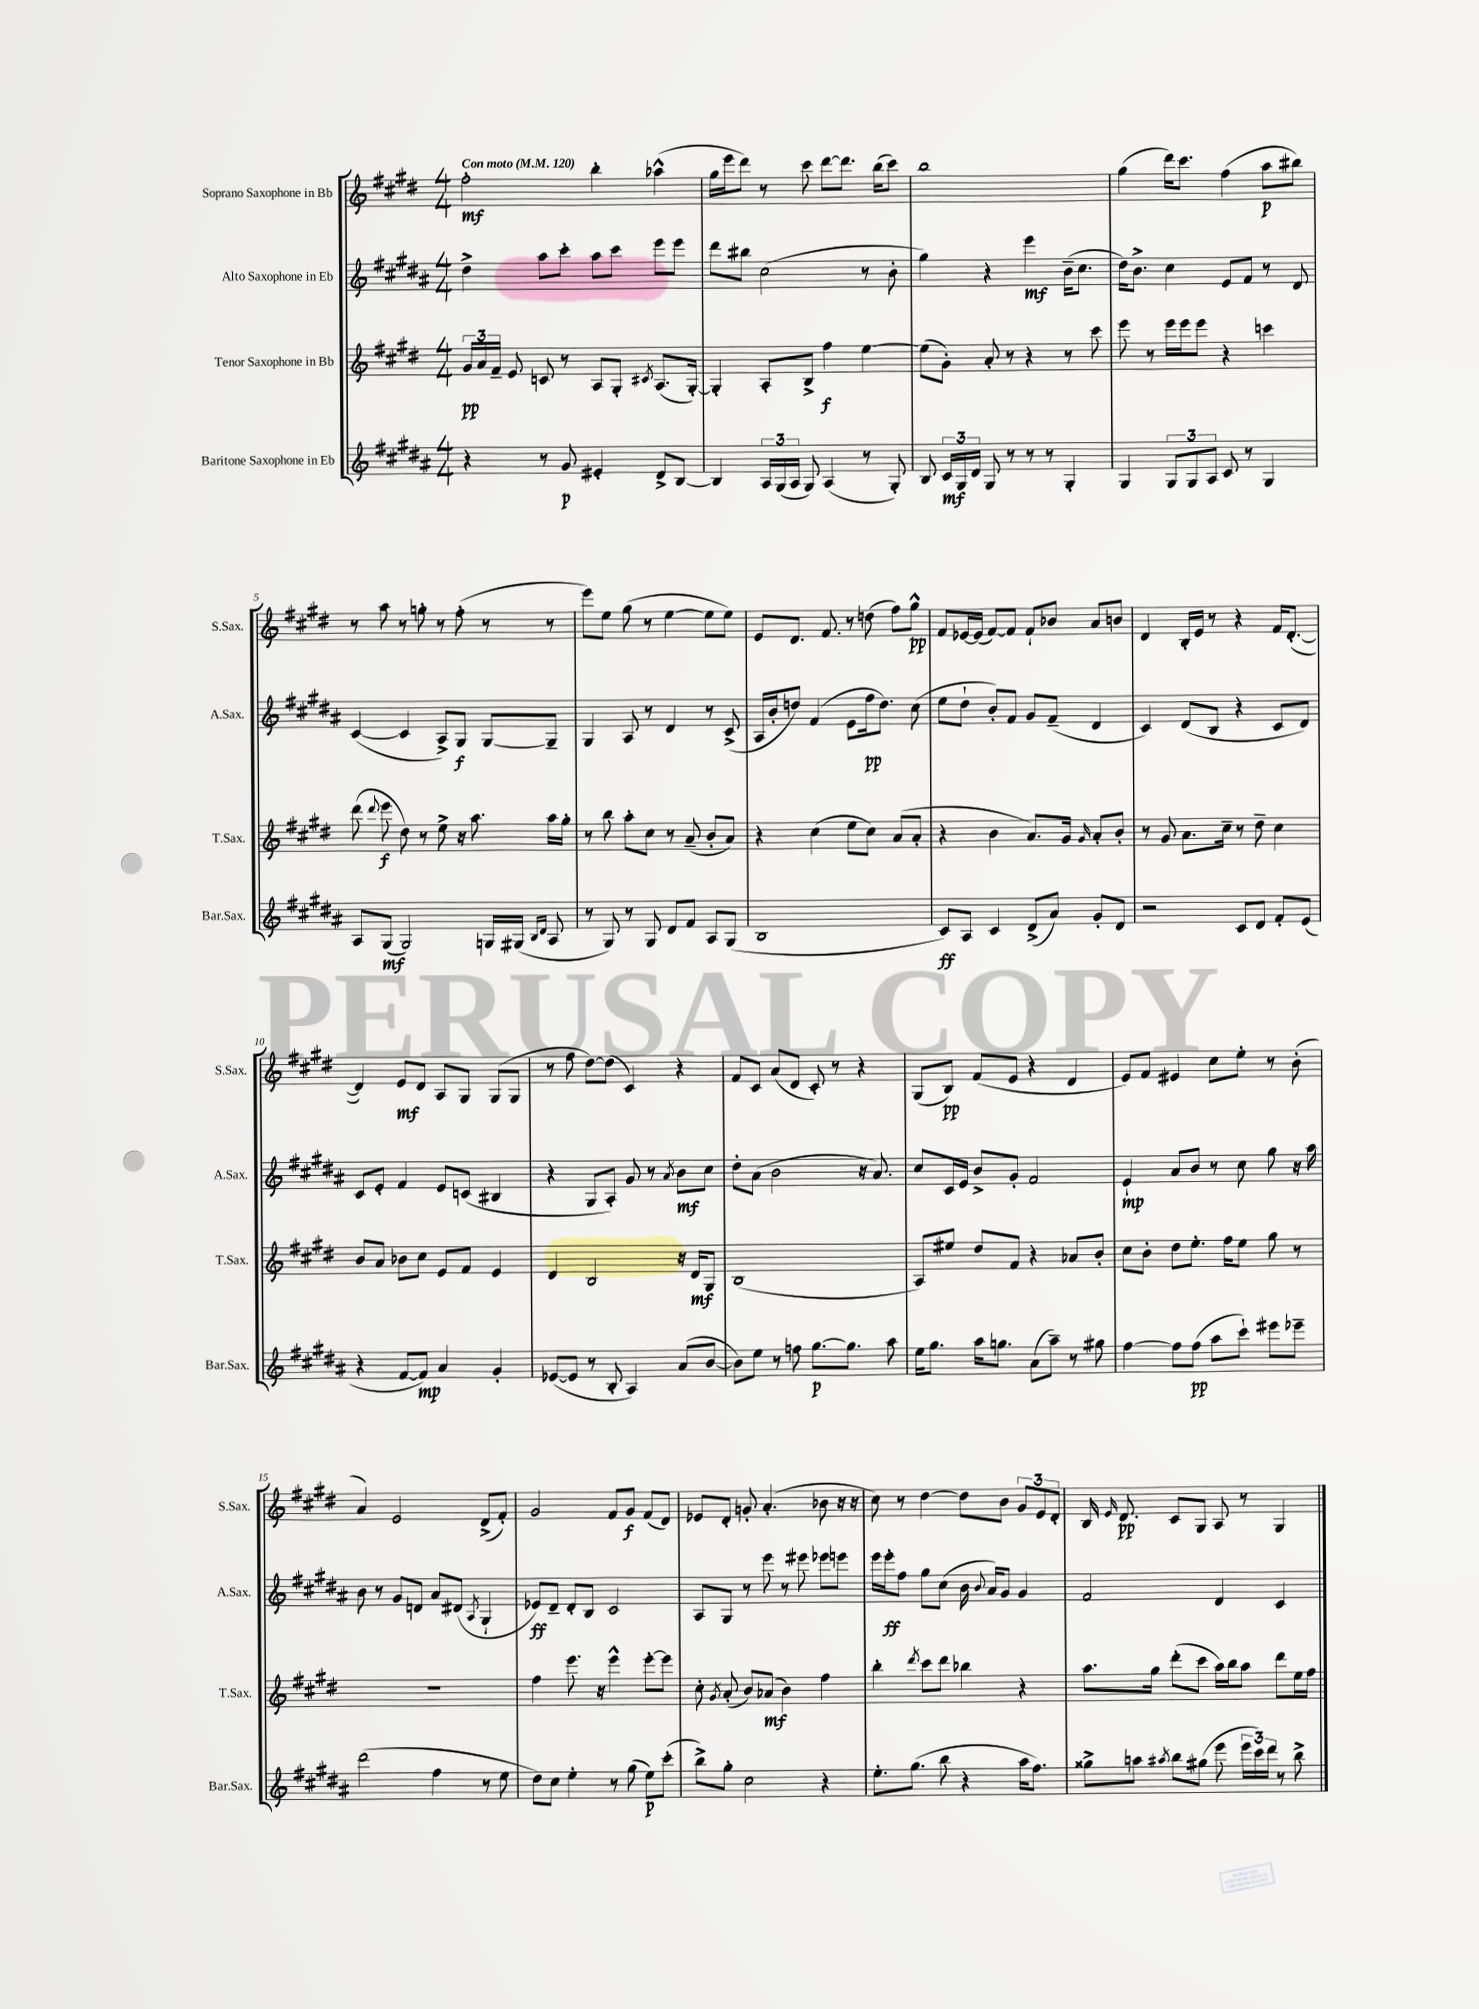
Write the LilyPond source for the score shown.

<<
\new StaffGroup <<
\new Staff = "s0" \with { instrumentName = "Soprano Saxophone in Bb" shortInstrumentName = "S.Sax." } {
    \clef treble \key e \major \numericTimeSignature \time 4/4 \tempo "Con moto" 4 = 120
    \autoBeamOff fis''2-.\mf b''4-. aes''4-^( |
    gis''16[ e'''16 dis'''8]) r8 cis'''8 dis'''8[~ dis'''8.] b''16[( cis'''8]) |
    b''1 |
    gis''4( dis'''16[) cis'''8.] fis''4( a''8[\p bis''8]) |
    r8 a''8 r8 g''8-. r8 fis''8-.( r8 r8 |
    e'''8[) e''8] gis''8( r8 e''4~ e''8[ e''8]) |
    e'8[ dis'8.] fis'8. r8 d''8( fis''8[) gis''8]-^\pp |
    fis'8[ ees'16~ ees'16]( fis'8[~) fis'8] fis'8[-! bes'8] a'8[ b'8] |
    dis'4 b16[-. e'16] r8 r4 fis'16[ dis'8.]~-.( |
    dis'4) e'8[\mf dis'8] a8[ gis8] gis8[( gis8] |
    r8 fis''8 dis''8[~) dis''8]( cis'4) r4 |
    fis'8[ cis'8] a'8[( dis'8] cis'8-.) r8 r4 |
    gis8[( b8]\pp) fis'8[( e'8] r4 dis'4 |
    e'8[) fis'8] eis'4 cis''8[ e''8]-. r8 b'8-.( |
    a'4) e'2 dis'8[->( fis'8]-.) |
    gis'2 fis'8[ gis'8]\f fis'8[( dis'8]) |
    ees'8[ dis'8]-. g'8-. a'4.-.( bes'8 r16 r16 |
    cis''8) r8 dis''4~ dis''8[ b'8] \tuplet 3/2 { gis'8[ e'8 dis'8]-. } |
    b16 \grace { e'16 } dis'8.\pp cis'8[ gis8] a8 r8 gis4 \bar "|." |
}
\new Staff = "s1" \with { instrumentName = "Alto Saxophone in Eb" shortInstrumentName = "A.Sax." } {
    \clef treble \key b \major \numericTimeSignature \time 4/4
    \autoBeamOff dis''4-> ais''8[ cis'''8]-. ais''8[ cis'''8] e'''8[ e'''8] |
    dis'''8[ bis''8] cis''2( r8 b'8-. |
    gis''4) r4 e'''4\mf b'16[--( cis''8.] |
    dis''16[) b'8.]-> cis''4 e'8[ fis'8] r8 dis'8 |
    cis'4~( cis'4 ais8[->) gis8]\f gis8[~ gis8]-- |
    gis4 ais8 r8 dis'4 r8 cis'8->( |
    ais16[ b'16-. d''8]) fis'4( e'8[ fis''16\pp d''8.]) cis''8( |
    e''8[ dis''8]-! b'8[-.) fis'8] gis'8[ fis'8]--( dis'4 |
    cis'4) dis'8[( b8] r4 cis'8[ dis'8]) |
    cis'8[ e'8]-. fis'4 e'8[ c'8]( bis4 |
    r4 gis8[ ais8]-.) gis'8 r8 \acciaccatura { ais'8 } b'8[\mf cis''8] |
    dis''8[-. ais'8]( b'2 r16 ais'8.) |
    cis''8[ cis'16 e'16] b'8[-> gis'8]-. fis'2 |
    e'4-!\mp ais'8[ b'8] r8 cis''8 gis''8 r16 ais''16 |
    b'8 r8 gis'8[ d'8] ais'8[ dis'8]( \acciaccatura { ais8 } gis4-! |
    ees'8[\ff) dis'8]-- dis'8[-. b8] cis'2 |
    ais8[ gis8] r8 e'''8 r8 eis'''8 ees'''8[ e'''8] |
    e'''16[ e'''16-.\ff fis''8] gis''8[ cis''8]( b'16 \appoggiatura { b'8 } ais'16[) gis'8] gis'4 |
    fis'2 dis'4 cis'4 \bar "|." |
}
\new Staff = "s2" \with { instrumentName = "Tenor Saxophone in Bb" shortInstrumentName = "T.Sax." } {
    \clef treble \key e \major \numericTimeSignature \time 4/4
    \autoBeamOff \tuplet 3/2 { gis'16[\pp a'16 fis'16]-- } e'8 c'8 r8 a8[ gis8]-. \acciaccatura { cis'8 } a8.[( gis16]~-.) |
    gis4-. a8[-. b8]-> fis''4\f e''4~ |
    e''8[( gis'8]-.) a'8-. r8 r4 r8 cis'''8 |
    e'''8 r8 e'''16[ e'''16 e'''8] r4 c'''4 |
    dis'''8( \appoggiatura { dis'''8 } e'''8\f dis''8) r8 e''8-> r16 a''8. a''16[ gis''16]-. |
    r8 b''8 a''8[-. cis''8] r8 a'8--( b'8[-. a'8]) |
    r4 cis''4( e''8[ cis''8]) a'8[( a'8]-. |
    r4 b'4 a'8.[) gis'16] \grace { gis'16 } a'8[-. b'8]-. |
    r8 gis'8 a'8.[ cis''16]-- r8 dis''8-- cis''4 |
    b'8[ a'8] bes'8[ cis''8] e'8[ fis'8] e'4 |
    dis'4 b2 r16 dis'16[\mf gis8] |
    b1( |
    a8[) eis''8] dis''8[ fis'8] r4 aes'8[ b'8]-. |
    cis''8[ b'8]-. dis''8[ e''8.]-. fis''16[ e''8] gis''8 r8 |
    R1 |
    fis''4 e'''8. r16 e'''4-^ e'''8[~-. e'''8] |
    cis''8-. \acciaccatura { gis'8 } a'8-.( b'8[) aes'8]\mf( b'4) fis''4 |
    b''4-. \acciaccatura { dis'''8 } cis'''8[ dis'''8] bes''4 r4 |
    a''8.[ gis''16] dis'''8[-.( cis'''8] a''16[) b''16 a''8] dis'''8[ e''16 fis''16] \bar "|." |
}
\new Staff = "s3" \with { instrumentName = "Baritone Saxophone in Eb" shortInstrumentName = "Bar.Sax." } {
    \clef treble \key b \major \numericTimeSignature \time 4/4
    \autoBeamOff r4 r8 gis'8\p eis'4-. dis'8[-> b8]~ |
    b4 \tuplet 3/2 { ais16[ gis16( ais16] } gis8) ais4( r8 gis8-.) |
    b8 \tuplet 3/2 { cis'16[\mf gis16 dis'16] } gis8 r8 r8 r8 gis4-. |
    gis4 \tuplet 3/2 { gis8[ gis8 ais8] } cis'8 r8 gis4 |
    ais8[ gis8]\mf( gis2) g16[ gis16]( \grace { b16[ dis'16] } ais8 |
    r8 gis8) r8 gis8 dis'8[ fis'8] ais8[ gis8]( |
    b1 |
    cis'8[\ff) ais8] cis'4 dis'8[->( ais'8]) gis'8[-. dis'8] |
    r2 cis'8[ dis'8] fis'8[-. e'8]( |
    r4 fis'8[~ fis'8]\mp) ais'4 gis'4-. |
    ees'8[~( ees'8] r8 b8-. ais4) ais'8[( b'8]~ |
    b'8[) e''8] r8 f''8 gis''8.[~\p gis''8.] ais''8 |
    e''16[ gis''8.] ais''16[ g''8.] ais'8[( ais''8]--) r8 gis''8 |
    fis''4~ fis''8[ fis''8]\pp( ais''8[ cis'''8]-!) eis'''8[ ees'''8]-- |
    dis'''2( fis''4 r8 e''8 |
    dis''8[) cis''8] e''4-. r8 gis''8( e''8[\p) cis'''8]-.( |
    b''8[->) gis''8]-. cis''2 r4 |
    e''8.[-. gis''8.]( b''8 r4 ais''16[ fis''8.]) |
    gisis''8[-> a''8] \acciaccatura { ais''8 } b''8[ gis''8]( e'''8 \tuplet 3/2 { e'''16[ cis'''16) dis'''16] } r8 b''8-> \bar "|." |
}
>>
>>
